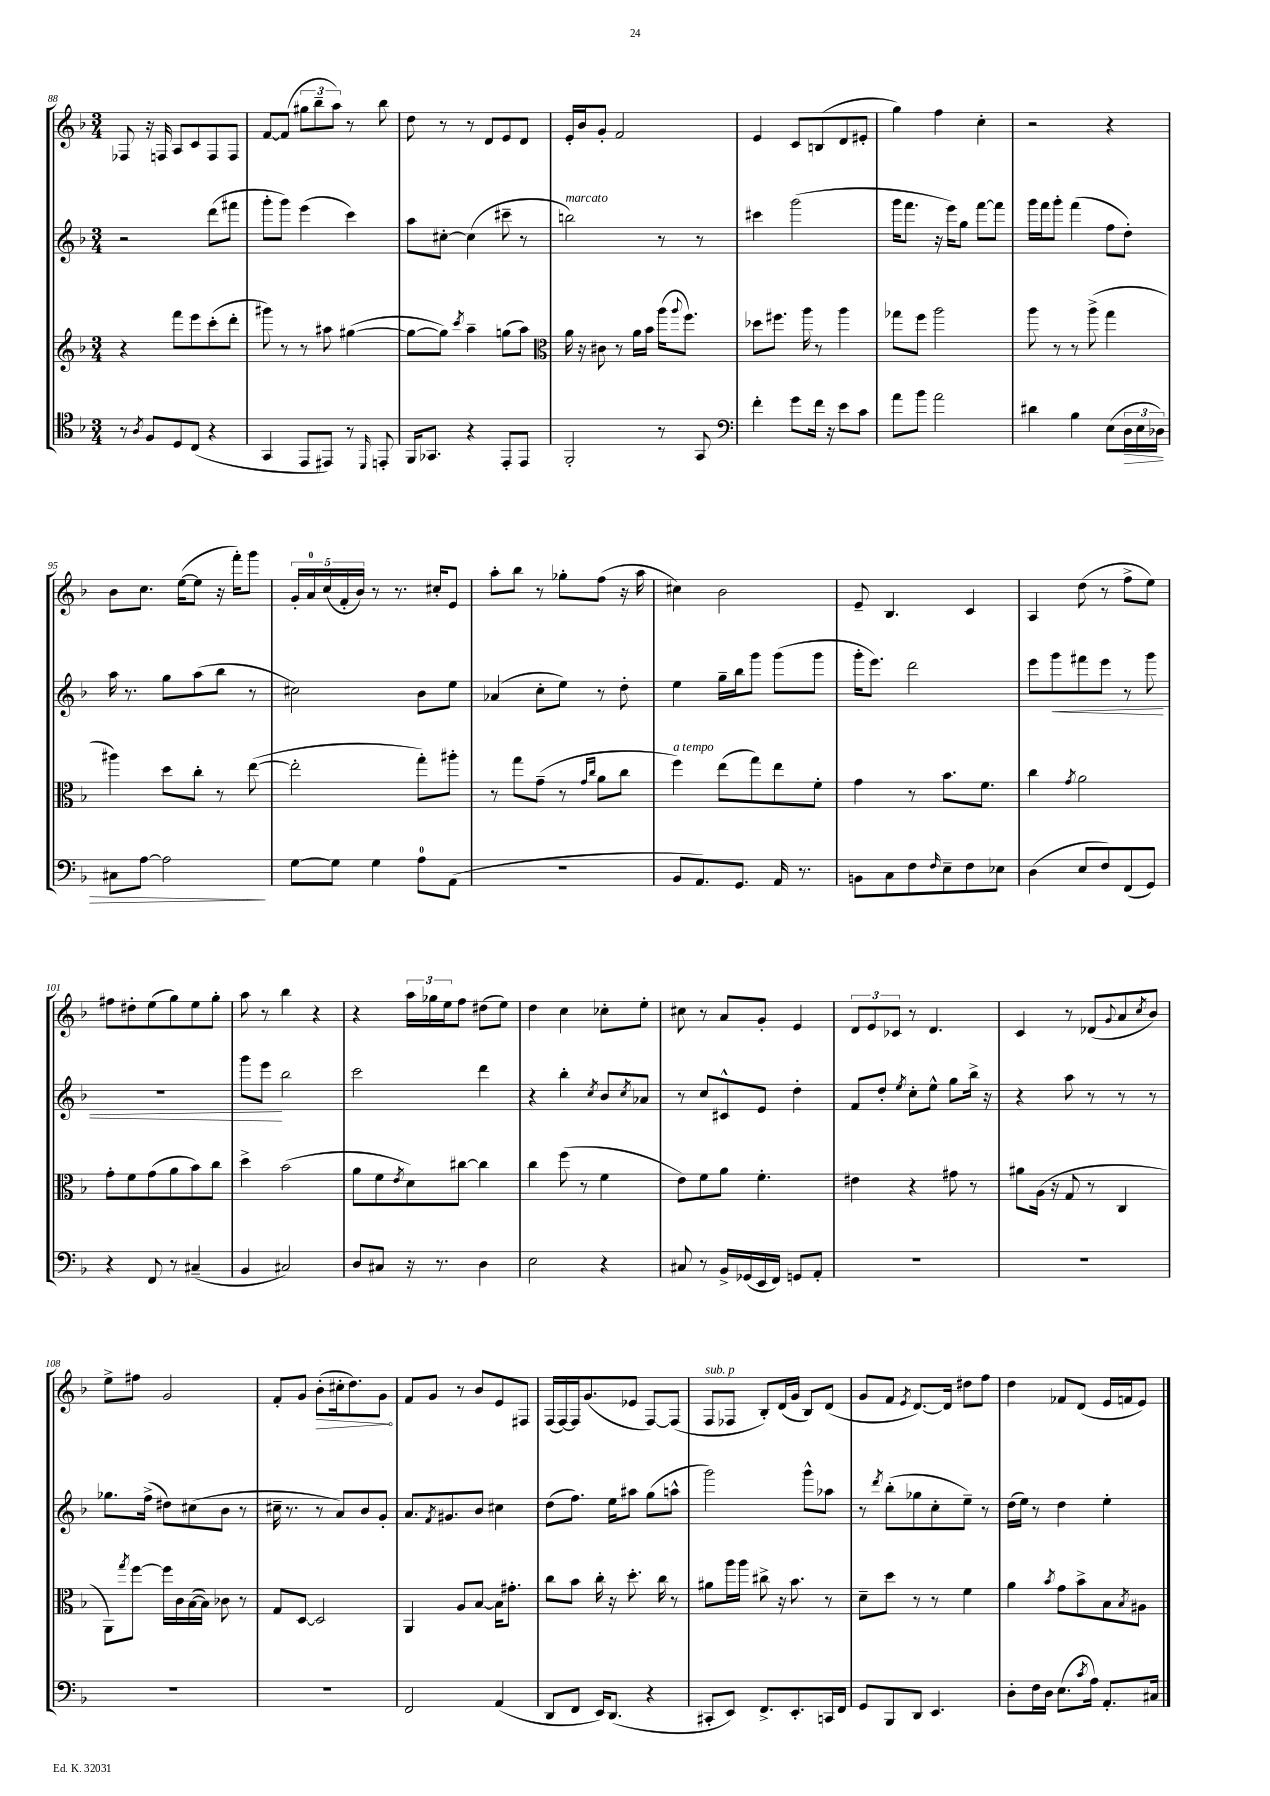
<<
\new StaffGroup <<
\new Staff = "s0" {
    \clef treble \key f \major \numericTimeSignature \time 3/4
    fes8 r16 f16 a8 c'8 f8 f8 |
    f'8~ f'8( \tuplet 3/2 { gis''8 bes''8-- a''8) } r8 bes''8 |
    d''8 r8 r8 d'8 e'8 d'8 |
    e'16-. bes'16 g'8-. f'2 |
    e'4 c'8 b8( d'8 eis'8-. |
    g''4) f''4 c''4-. |
    r2 r4 |
    bes'8 c''8. e''16~( e''8 r16 f'''16-.) g'''8 |
    \tuplet 5/4 { g'16-. a'16-0 c''16( f'16-. bes'16) } r8 r8. cis''16-. e'8 |
    a''8-. bes''8 r8 ges''8-. f''8( r16 a''16 |
    cis''4) bes'2 |
    e'8-- bes4. c'4 |
    a4 d''8( r8 f''8-> e''8) |
    fis''8 dis''8-. e''8( g''8) e''8 g''8-. |
    a''8 r8 bes''4 r4 |
    r4 \tuplet 3/2 { a''16 ges''16 e''16 } f''8 dis''8( e''8) |
    d''4 c''4 ces''8-. e''8-. |
    cis''8 r8 a'8 g'8-. e'4 |
    \tuplet 3/2 { d'8 e'8 ces'8 } r8 d'4. |
    c'4 r8 des'8( \appoggiatura { g'8 } a'8 \acciaccatura { c''8 } bes'8) |
    e''8-> fis''8 g'2 |
    f'8-. g'8 \once \override Hairpin.circled-tip = ##t bes'8-.\>( cis''16-. d''8.) g'8\! |
    f'8 g'8 r8 bes'8 e'8 fis8 |
    f16( f16~) f16 g'8.( ees'8 f8~) f8( |
    f8^\markup { \italic "sub. p" } fes8 bes8-.) d'16( g'16 bes8) d'8( |
    g'8 f'8 \acciaccatura { e'8 } d'8.~) d'16 dis''8 f''8 |
    d''4 fes'8 d'8( e'16 f'16 e'8) \bar "|." |
}
\new Staff = "s1" {
    \clef treble \key f \major \numericTimeSignature \time 3/4
    r2 d'''8( fis'''8 |
    g'''8-. g'''8) e'''4( c'''4) |
    a''8 cis''8~-. cis''4( cis'''8-- r8 |
    b''2^\markup { \italic "marcato" }) r8 r8 |
    cis'''4 g'''2( |
    g'''16 f'''8. r16 e'''16) g''8 f'''8~ f'''8 |
    g'''16 f'''16 g'''8-. f'''4( f''8 d''8-.) |
    a''16 r8. g''8 a''8( bes''8 r8 |
    cis''2) bes'8 e''8 |
    aes'4( c''8-. e''8) r8 d''8-. |
    e''4 g''16-- bes''16 g'''8 g'''8( g'''8 |
    g'''16-. e'''8.) d'''2 |
    e'''8 g'''8\< fis'''8 e'''8 r8 g'''8 |
    R2. |
    g'''8 e'''8\! bes''2 |
    c'''2 d'''4 |
    r4 bes''4-. \acciaccatura { c''8 } bes'8 \acciaccatura { c''8 } aes'8 |
    r8 c''8 cis'8-^ e'8 d''4-. |
    f'8 d''8-. \acciaccatura { e''8 } c''8-. e''8-^ g''8 bes''16-> r16 |
    r4 a''8 r8 r8 r8 |
    ges''8. f''16->( dis''8) cis''8( bes'8 r8 |
    cis''16-- r8. r8 a'8) bes'8 g'8-. |
    a'8. \acciaccatura { f'8 } gis'8. bes'8 cis''4 |
    d''8( f''8.) e''16 ais''8 g''8( a''8-^ |
    g'''2) g'''8-^ aes''8 |
    r8 \acciaccatura { d'''8 } bes''8-.( ges''8 c''8-. e''8--) r8 |
    d''16( e''16) r8 d''4 e''4-. \bar "|." |
}
\new Staff = "s2" {
    \clef treble \key f \major \numericTimeSignature \time 3/4
    r4 f'''8 e'''8 c'''8-.( d'''8-. |
    gis'''8) r8 r8 ais''8 gis''4~( |
    gis''8~ gis''8) \acciaccatura { c'''8 } a''4-- g''8( a''8) |
    \clef alto a'16 r16 cis'8 r8 a'16 bes'16 a''16( \appoggiatura { a''8 } f''8.) |
    des''8 fis''8. a''16 r8 a''4 |
    ges''8 f''8 a''2 |
    a''8 r8 r8 a''8->( g''4 |
    ais''4) d''8 c''8-. r8 e''8~( |
    e''2-. g''8-.) ais''8-. |
    r8 g''8 g'8--( r8 \grace { g'16 c''16 } a'8 c''8 |
    f''4^\markup { \italic "a tempo" }) e''8( g''8) e''8 f'8-. |
    g'4 r8 bes'8. f'8. |
    c''4 \acciaccatura { g'8 } a'2 |
    g'8-. f'8 g'8( a'8 bes'8) c''8 |
    d''4-> bes'2( |
    a'8 f'8 \acciaccatura { e'8 } d'8) cis''8~ cis''4 |
    c''4 f''8( r8 f'4 |
    e'8) f'8 a'8 f'4.-. |
    eis'4 r4 gis'8 r8 |
    ais'8 a16( r16 g8 r8 c4 |
    a,8) \acciaccatura { g''8 } f''8~ f''16 c'16 bes16~( bes16) ces'8 r8 |
    g8 d8~ d2 |
    a,4 a8 bes8~ bes16 gis'8.-. |
    c''8 bes'8 c''16-. r16 d''8.-. c''16 r8 |
    ais'8 a''16 a''16 cis''8-> r16 bes'8. r8 |
    d'8-- d''8 r8 r8 f'4 |
    a'4 \acciaccatura { bes'8 } g'8 bes'8-> bes8 \acciaccatura { bes8 } ais8 \bar "|." |
}
\new Staff = "s3" {
    \clef tenor \key f \major \numericTimeSignature \time 3/4
    r8 \acciaccatura { a8 } f8 d8 c8( r4 |
    g,4 e,8 eis,8) r8 \grace { d,16 } e,8-. |
    f,16 ges,8. r4 e,8-. e,8 |
    f,2-. r8 g,8 |
    \clef bass f'4-. g'8 f'16 r16 e'8 c'8 |
    a'8 bes'8 a'2 |
    dis'4 bes4 e8( \tuplet 3/2 { d16\> e16 des16) } |
    cis8 a8~ a2\! |
    g8~ g8 g4 a8-0 a,8( |
    R2. |
    bes,8 a,8.) g,8. a,16 r8. |
    b,8 c8 f8 \grace { f16 } e8-- f8 ees8 |
    d4( e8 f8) f,8( g,8) |
    r4 f,8 r8 cis4--( |
    bes,4 cis2) |
    d8 cis8 r16 r8. d4 |
    e2 r4 |
    cis8 r8 bes,16-> ges,16( e,16 f,16) g,8 a,8-. |
    R2. |
    R2. |
    R2. |
    R2. |
    f,2 a,4( |
    d,8 f,8 e,16) d,8.( r4 |
    cis,8-. e,8) f,8.-> e,8.-. c,16 f,16 |
    g,8 bes,,8 d,8 e,4. |
    d8-. f16 d16 e8.( \acciaccatura { c'8 } a16) a,8.-. cis16 \bar "|." |
}
>>
>>
\layout { \context { \Score currentBarNumber = #88 } }
